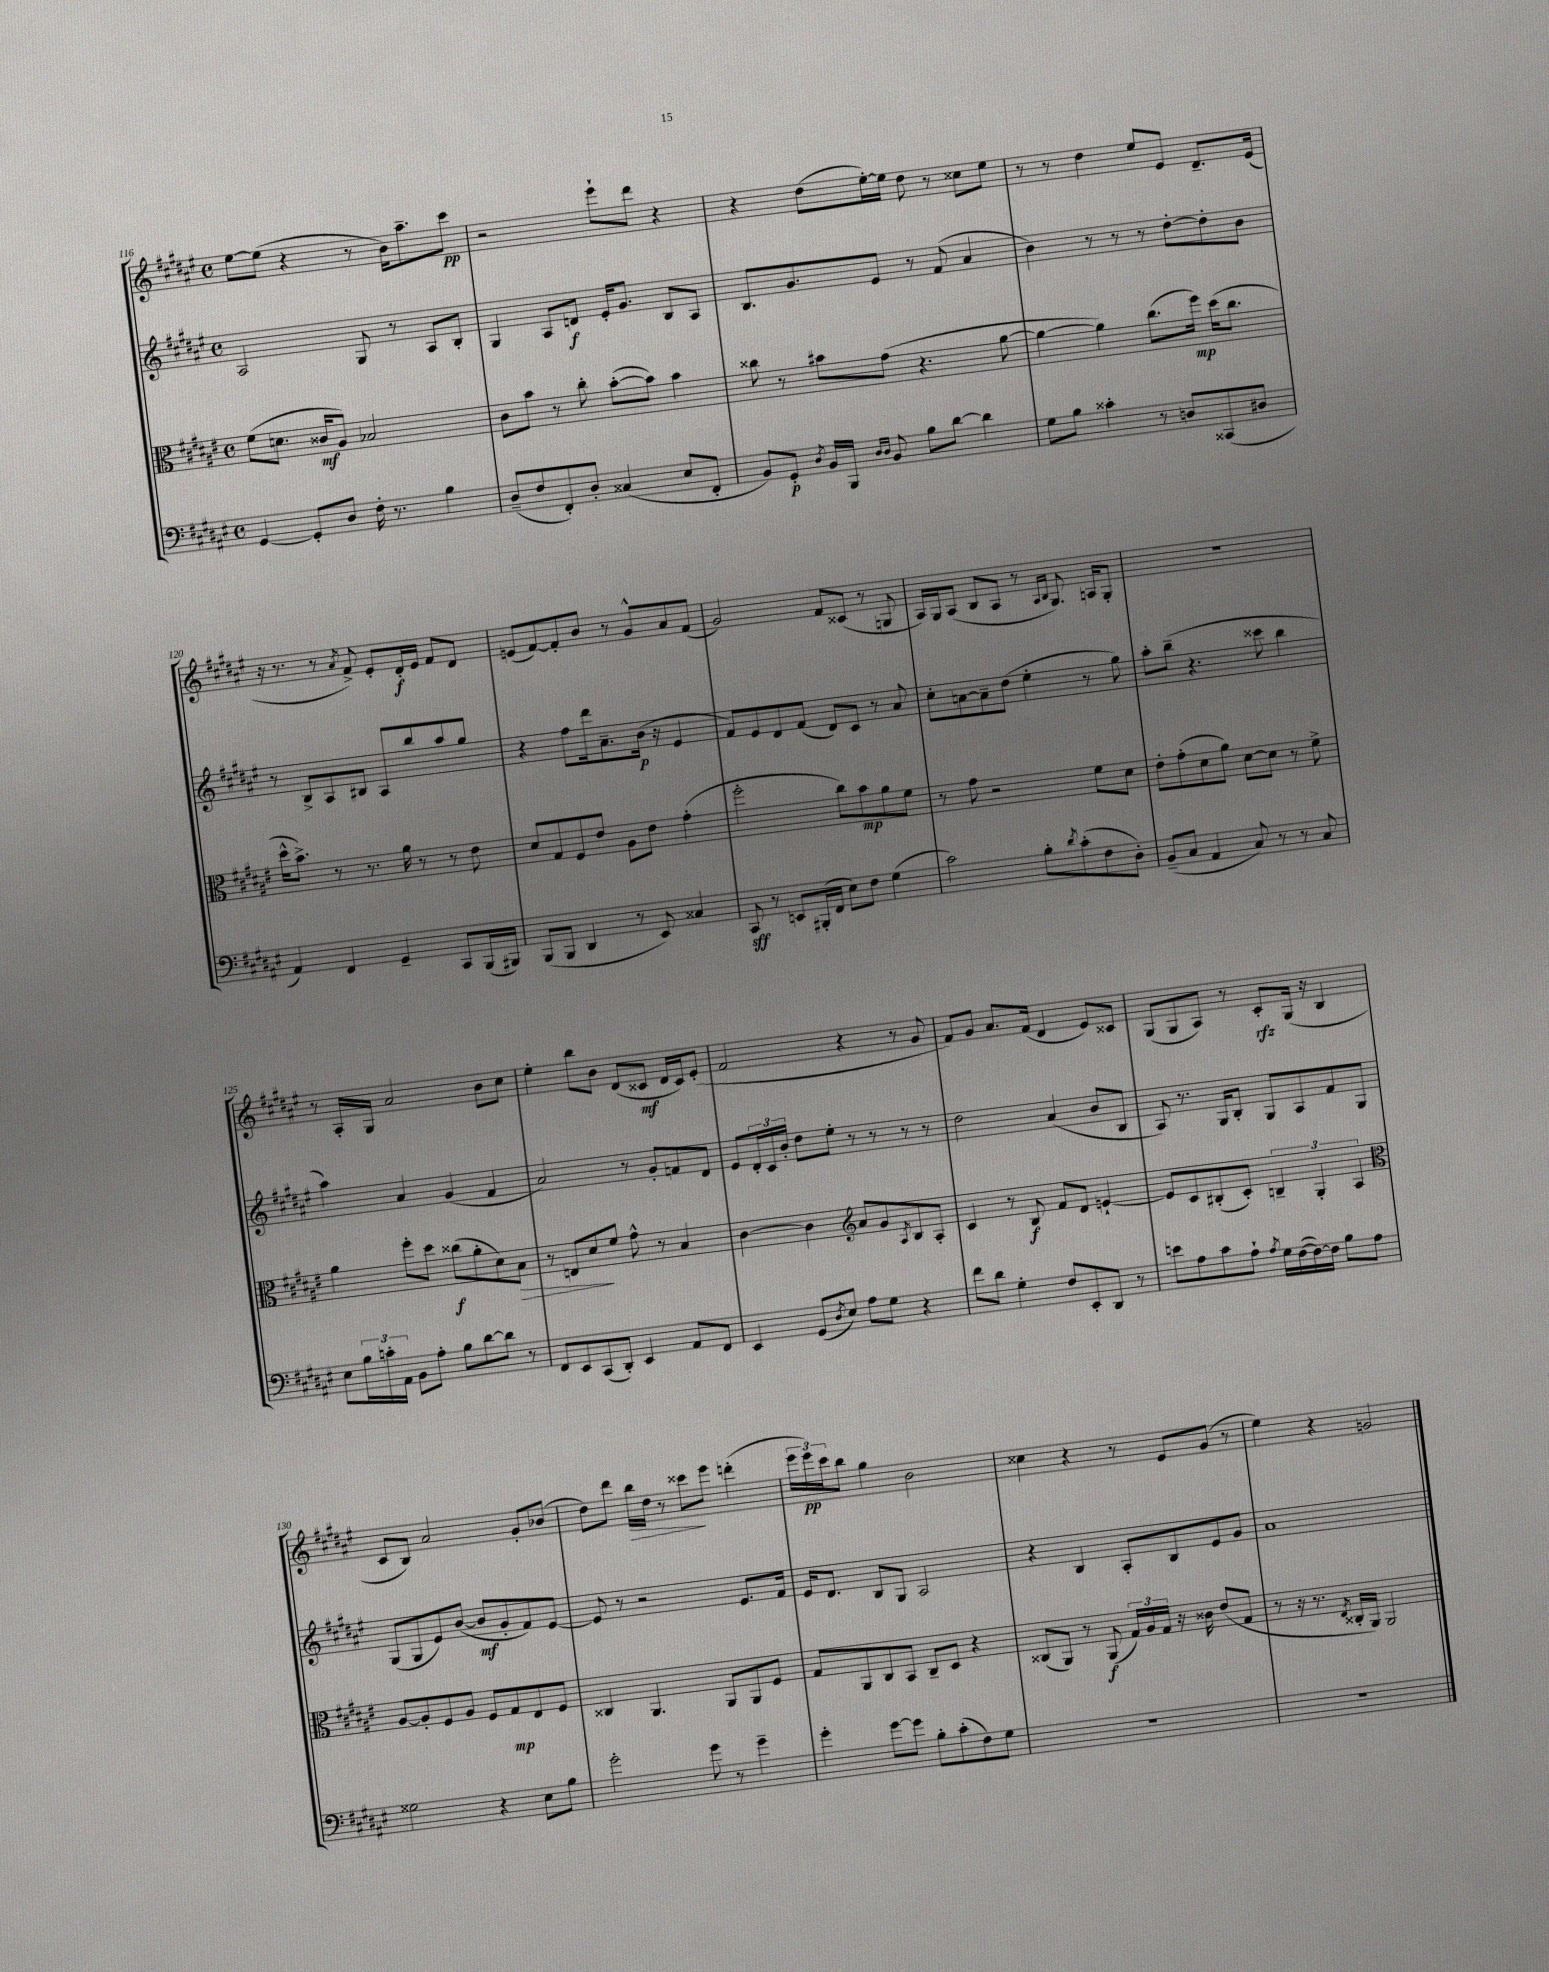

**kern	**dynam	**kern	**dynam	**kern	**dynam	**kern	**dynam
*part4	*part4	*part3	*part3	*part2	*part2	*part1	*part1
*staff4	*staff4	*staff3	*staff3	*staff2	*staff2	*staff1	*staff1
*clefF4	*	*clefC3	*	*clefG2	*	*clefG2	*
*k[f#c#g#d#a#e#]	*	*k[f#c#g#d#a#e#]	*	*k[f#c#g#d#a#e#]	*	*k[f#c#g#d#a#e#]	*
*M4/4	*	*M4/4	*	*M4/4	*	*M4/4	*
*met(c)	*	*met(c)	*	*met(c)	*	*met(c)	*
=116	=116	=116	=116	=116	=116	=116	=116
[4GG#/	.	(8f#\L	.	2A#/	.	[8ee#\L	.
.	.	8.dn\J	.	.	.	(8ee#\J]	.
8GG#'/L]	.	.	.	.	.	4r	.
.	.	16c##X/KL	mf	.	.	.	.
8D#/J	.	8A#/J)	.	.	.	.	.
16F#'\	.	2B-X/	.	8G#/	.	8r	.
8.r	.	.	.	.	.	.	.
.	.	.	.	8r	.	16b\KL)	.
.	.	.	.	.	.	8.aa#~\	.
4B\	.	.	.	8A#/L	.	.	.
.	.	.	.	8B'/J	.	8ccc#\J	pp
=117	=117	=117	=117	=117	=117	=117	=117
(8D#~/L	.	8c#\L	.	4G#/	.	2r	.
8F#/	.	8b\J	.	.	.	.	.
8FF#'/)	.	8r	.	8A#/L	.	.	.
8D#'/J	.	8cc#'\	.	8dn/J	f	.	.
(4C##X/	.	([8b'\L	.	16e#'/KL	.	8eee#`\L	.
.	.	.	.	8.g#/J	.	.	.
.	.	8b\J])	.	.	.	8ddd#\J	.
8E#/L	.	4b\	.	8B/L	.	4r	.
8FF#'/J	.	.	.	8A#/J	.	.	.
=118	=118	=118	=118	=118	=118	=118	=118
8BB/L)	.	8cc##X\	.	8.B/L	.	4r	.
8GG#'/J	p	8r	.	.	.	.	.
.	.	.	.	8.g#/	.	.	.
8qD#/	.	.	.	.	.	.	.
16BB/LL	.	8b#X\L	.	.	.	(8dd#\L	.
16BBB/JJ	.	.	.	.	.	.	.
16qqD#/LL	.	.	.	.	.	.	.
16qqD#/JJ	.	.	.	.	.	.	.
8BB/	.	(8g#\J	.	8e#/J	.	[16ee#'\L)	.
.	.	.	.	.	.	16ee#\JJ]	.
8B\L	.	4.r	.	8r	.	8dd#\	.
[8d#\J	.	.	.	(8f#/	.	8r	.
4d#\]	.	.	.	4a#/	.	8cc##X\L	.
.	.	[8a#\	.	.	.	8ee#\J	.
=119	=119	=119	=119	=119	=119	=119	=119
8G#\L	.	4a#\_	.	4b\)	.	8r	.
8B\J	.	.	.	.	.	8r	.
4c##X'\	.	4a#\])	.	8r	.	4dd#\	.
.	.	.	.	8r	.	.	.
8r	.	(8.cc#\L	.	8r	.	8ee#/L	.
8Dn/L	.	.	.	[8dd#'\L	.	8e#/J	.
.	.	16ff#\Jk)	mp	.	.	.	.
(8CC##X/	.	(16dd#\KL	.	8dd#'\]	.	8.d#~/L	.
.	.	8.cc#\J	.	.	.	.	.
8D#X/J	.	.	.	8b\J	.	.	.
.	.	.	.	.	.	(16e#/Jk	.
!!LO:LB:g=z
=120	=120	=120	=120	=120	=120	=120	=120
4AA#/)	.	16dd#^^\KL	.	8r	.	16r	.
.	.	8.b^\J)	.	.	.	8.r	.
.	.	.	.	8B^/L	.	.	.
4FF#/	.	8r	.	8A#/	.	8r	.
.	.	.	.	.	.	8qa#/	.
.	.	8.r	.	8B#X/J	.	8f#^/)	.
4GG#~/	.	.	.	8A#/L	.	8e#'/L	.
.	.	16a#\	.	.	.	.	.
.	.	8r	.	8bb/	.	16d#'/L	f
.	.	.	.	.	.	16e#/JJ	.
8CC#/L	.	8r	.	8aa#/	.	8f#/L	.
(16BBB/L	.	8e#\	.	8gg#/J	.	8d#/J	.
16BBB#X/JJ)	.	.	.	.	.	.	.
=121	=121	=121	=121	=121	=121	=121	=121
(8BBB/L	.	8d#/L	.	4r	.	(8en/L	.
8BBB/J	.	8G#/	.	.	.	[8f#/)	.
4DD#/	.	8F#/	.	8ff#\L	.	8f#'/]	.
.	.	8e#/J	.	16ddd#\k	.	8b/J	.
.	.	.	.	8.a#~\	.	.	.
8r	.	8A#\L	.	.	.	8r	.
8EE#/)	.	8e#\J	.	(16b\Jk	p	8g#^^/L	.
.	.	.	.	16r	.	.	.
4C##X/	.	(4g#'\	.	4e#/	.	8a#/	.
.	.	.	.	.	.	(8f#/J	.
=122	=122	=122	=122	=122	=122	=122	=122
8CC#/	sff	2ff#'\	.	8f#/L)	.	2g#/)	.
8r	.	.	.	8e#/	.	.	.
8EEn/L	.	.	.	8d#/	.	.	.
(16BBB#X'/L	.	.	.	(8f#/J	.	.	.
16FF#/JJ	.	.	.	.	.	.	.
8E#\L)	.	8cc#\L)	.	8d#/L)	.	8f#/L	.
8F#\J	.	8b\	mp	8c#/J	.	(8c##X/J	.
(4G#\	.	8a#\	.	8r	.	8r	.
.	.	8f#\J	.	8a#/	.	8Gn/	.
=123	=123	=123	=123	=123	=123	=123	=123
2c#\)	.	8r	.	8cc#'\L	.	16A#/LL)	.
.	.	.	.	.	.	16G#/J	.
.	.	8g#\	.	[8an\	.	(8A#/J	.
.	.	2r	.	8a~\]	.	8B/L	.
.	.	.	.	(8dd#\J	.	8A#/J	.
8B'\L	.	.	.	4ee#'\	.	8r	.
.	.	.	.	.	.	16qqA#/LL	.
8qd#/	.	.	.	.	.	16qqB/JJ	.
(8c#'\	.	.	.	.	.	8.G#/)	.
8F#\	.	8f#\L	.	8r	.	.	.
.	.	.	.	.	.	16An/KL	.
8D#'\J)	.	8d#\J	.	8gg#\)	.	8G#'/J	.
=124	=124	=124	=124	=124	=124	=124	=124
(8BB~/L	.	8e#'\L	.	8aa#'\L	.	1r	.
8C#/J	.	(8g#'\	.	(8bb~\J	.	.	.
4AA#/	.	8d#\	.	4.r	.	.	.
.	.	8a#\J)	.	.	.	.	.
8C#/)	.	[8d#\L	.	.	.	.	.
8r	.	8d#\J]	.	8ccc##X\	.	.	.
8r	.	8r	.	4bb\	.	.	.
8C#/	.	8f#^\	.	.	.	.	.
!!LO:LB:g=z
=125	=125	=125	=125	=125	=125	=125	=125
8E#\L	.	4a#\	.	4aa#\)	.	8r	.
24B\L	.	.	.	.	.	16A#'/LL	.
24cn'\	.	.	.	.	.	.	.
.	.	.	.	.	.	16G#/JJ	.
24AA#\JJ	.	.	.	.	.	.	.
8BB\L	.	8ff#'\L	.	4a#/	.	2a#/	.
8A#'\J	.	8dd#\J	.	.	.	.	.
8B\L	.	(8cc##X\L	f	(4g#/	.	.	.
[8d#\	.	8a#'\	.	.	.	.	.
8d#\J]	.	8d#\)	.	4f#/	.	8b\L	.
!	!	!	!LO:HP:b	!	!	!	!
8r	.	8B\J	>	.	.	8cc#\J	.
=126	=126	=126	=126	=126	=126	=126	=126
8FF#/L	.	8r	.	2a#/)	.	4ee#'\	.
8EE#/	.	8En/L	.	.	.	.	.
(8CC#/	.	8d#/	.	.	.	8bb\L	.
8DD#'/J)	.	8f#/J	]	.	.	8b\J	.
4EE#/	.	8g#^^\	.	8r	.	(8d#/L	.
.	.	8r	.	8g#'/L	.	8c##X/J	mf
8AA#/L	.	4B/	.	8fn/	.	16d#/LL	.
.	.	.	.	.	.	16c##/J)	.
8FF#/J	.	.	.	8d#/J	.	(8e#'/J	.
=127	=127	=127	=127	=127	=127	=127	=127
4EE#/	.	[4c#\	.	8e#/L	.	2f#/	.
.	.	.	.	24d#'/L	.	.	.
.	.	.	.	24c#/	.	.	.
.	.	.	.	24b'/JJ	.	.	.
(8GG#/L	.	4c#\]	.	8dd#\L	.	.	.
8qD#/	.	.	.	.	.	.	.
8E#/J)	.	.	.	8ee#'\J	.	.	.
*	*	*clefG2	*	*	*	*	*
8A#\L	.	8a#/L	.	8r	.	4r	.
8G#\J	.	8g#/	.	8r	.	.	.
.	.	8qA#/	.	.	.	.	.
4r	.	8B/	.	8r	.	8r	.
.	.	8A#'/J	.	8r	.	8g#/	.
=128	=128	=128	=128	=128	=128	=128	=128
8f#\L	.	4c#/	.	2dd#\	.	8f#/L)	.
8d#\J	.	.	.	.	.	8g#/J	.
4G#'\	.	8r	.	.	.	8.a#/L	.
.	.	8B/	f	.	.	.	.
.	.	.	.	.	.	(16f#/Jk	.
8F#/L	.	8f#/L	.	(4a#/	.	4d#/	.
8EE#'/	.	8d#/J	.	.	.	.	.
8DD#/J	.	[4en`/	.	8b/L	.	8e#/L)	.
8r	.	.	.	8B/J	.	8c##X/J	.
=129	=129	=129	=129	=129	=129	=129	=129
8en\L	.	8e/L]	.	8A#/)	.	(8G#/L	.
8A#\	.	8c#/	.	8.r	.	8G#/	.
8c#\	.	(8B#X'/	.	.	.	8A#/J)	.
.	.	.	.	16G#/KL	.	.	.
8A#`\J	.	8c#'/J)	.	8B'/J	.	8r	.
8qA#/	.	.	.	.	.	.	.
16G#\LL	.	6Bn~/	.	8G#/L	.	8c#'/L	rfz
([16F#\	.	.	.	.	.	.	.
16F#\_)	.	.	.	8A#/	.	(16G#/Jk	.
.	.	6G#'/	.	.	.	.	.
16F#\JJ]	.	.	.	.	.	16r	.
8B\L	.	.	.	8f#/	.	4B/	.
.	.	6A#/	.	.	.	.	.
8A#\J	.	.	.	8G#/J	.	.	.
!!LO:LB:g=z
=130	=130	=130	=130	=130	=130	=130	=130
*	*	*clefC3	*	*	*	*	*
2G##X\	.	[8A#/L	.	(8G#/L	.	8c#/L	.
.	.	8A#'/]	.	8G#/	.	8B/J)	.
.	.	8F#/	.	8e#/)	.	2a#/	.
.	.	8A#/J	.	([8b/J	.	.	.
4r	.	8F#/L	.	8b/L]	mf	.	.
.	.	8G#/	mp	8g#'/	.	.	.
8E#\L	.	8E#/	.	8f#/)	.	8g#'/L	.
8B\J	.	8F#/J	.	[8e#/J	.	(8b-X/J	.
=131	=131	=131	=131	=131	=131	=131	=131
2g#'\	.	4C##X/	.	8e#/]	.	8dd#\L)	.
.	.	.	.	8r	.	8ddd#\J	.
!	!	!	!	!	!	!	!LO:HP:b
.	.	4.AA#/	.	2r	.	16bb\LL	>
.	.	.	.	.	.	16dd#\JJ	.
.	.	.	.	.	.	8r	.
8g#\	.	.	.	.	.	8ccc##X\L	.
8r	.	8AA#/L	.	.	.	8eee#\J	]
4g#~\	.	8AA#/	.	8.e#/L	.	(4dddn'\	.
.	.	8F#/J	.	.	.	.	.
.	.	.	.	16f#/Jk	.	.	.
=132	=132	=132	=132	=132	=132	=132	=132
4g#'\	.	8G#/L	.	16e#/KL	.	24eee#\LL	.
.	.	.	.	.	.	24eee#\)	pp
.	.	.	.	8.d#/J	.	.	.
.	.	.	.	.	.	24ccc#\J	.
.	.	8AA#/	.	.	.	8bb\J	.
[8g#\L	.	8C#/	.	8B/L	.	4gg#\	.
8g#\J]	.	8BB/J	.	8G#/J	.	.	.
8B'\L	.	8C#~/L	.	2A#/	.	2b\	.
(8c#'\	.	8D#/J	.	.	.	.	.
8F#\)	.	4r	.	.	.	.	.
8G#\J	.	.	.	.	.	.	.
=133	=133	=133	=133	=133	=133	=133	=133
1r	.	(8C##X/L	.	4r	.	4cc##X\	.
.	.	8AA#/J)	.	.	.	.	.
.	.	8r	.	4B/	.	4r	.
.	.	(8AA#/	f	.	.	.	.
.	.	24G#/LL)	.	8A#'/L	.	8r	.
.	.	24A#/	.	.	.	.	.
.	.	24G#/JJ	.	.	.	.	.
.	.	16r	.	8B/	.	8e#/L	.
.	.	16c##X\	.	.	.	.	.
.	.	(8e#/L	.	8e#/	.	(8g#/J	.
.	.	8G#/J	.	8g#/J	.	8r	.
=134	=134	=134	=134	=134	=134	=134	=134
1r	.	8r	.	1a#	.	4ee#\)	.
.	.	16r	.	.	.	.	.
.	.	8.r	.	.	.	.	.
.	.	.	.	.	.	4r	.
.	.	8qE#/	.	.	.	.	.
.	.	16C##X'/LL	.	.	.	.	.
.	.	16AA#/JJ)	.	.	.	.	.
.	.	2AA#/	.	.	.	2gn/	.
==	==	==	==	==	==	==	==
*-	*-	*-	*-	*-	*-	*-	*-
